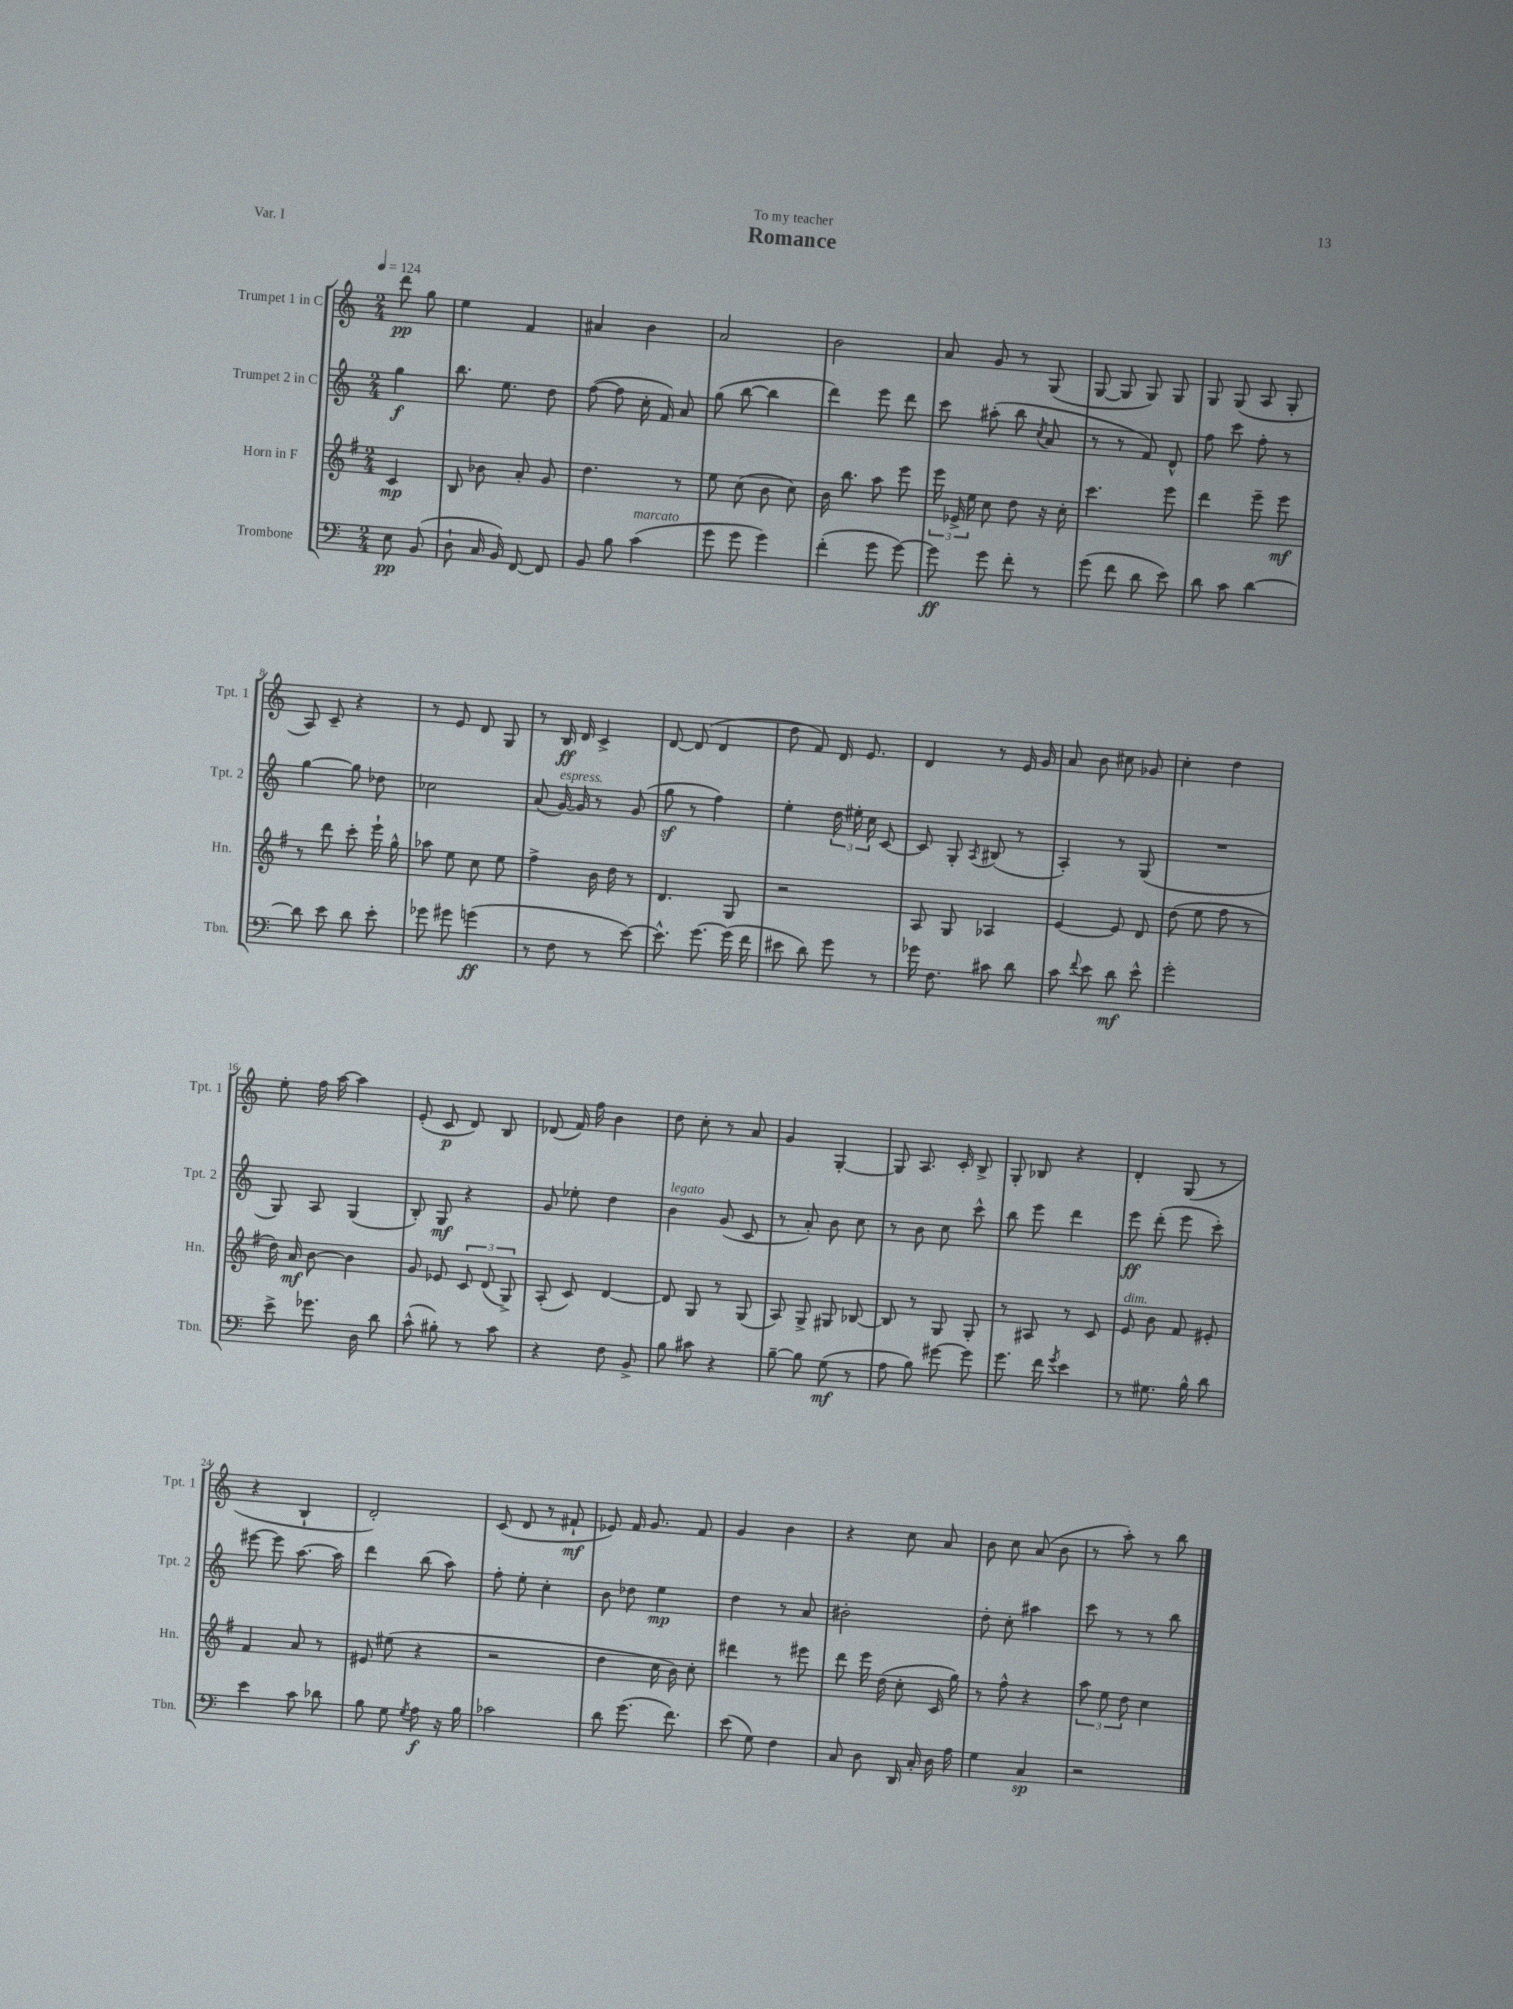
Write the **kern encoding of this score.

**kern	**kern	**kern	**kern
*staff4	*staff3	*staff2	*staff1
*clefF4	*clefG2	*clefG2	*clefG2
*k[]	*k[f#]	*k[]	*k[]
*M2/4	*M2/4	*M2/4	*M2/4
*MM124	*MM124	*MM124	*MM124
8E	4c	4gg	8ddd
(8BB	.	.	8gg
=	=	=	=
8D`	8B	8.bb	4ee
16C	8b-	.	.
16BB)	.	8.ee	.
[8FF	8a'	.	4f
8FF]	8g	8dd	.
=	=	=	=
8BB	4.dd	([8ff	4a#
8B	.	8ff]	.
(4c	.	16cc'	4b
.	.	16f)	.
.	8r	8a	.
=	=	=	=
8g	8ee	(8gg	2a
8g	(8cc	[8bb	.
4g)	8b	4bb]	.
.	8cc)	.	.
=	=	=	=
(4f'	16b	4ddd)	2b
.	8.bb	.	.
8g	8aa	8eee	.
[8g)	8eee	8ddd	.
=	=	=	=
8g]	24eee	8ccc	8a
.	24e-^	.	.
.	24ee	.	.
8g	8cc	(8aa#'	8g
8f'	8dd	8bb	8r
.	.	8qcc	.
8r	16r	8a	(8G
.	16cc'	.	.
=	=	=	=
(8g	4.ccc	8r	[8G
8f	.	8r	8G]
8d	.	8f)	8G)
8e)	8eee	8d^^	8G
=	=	=	=
8d	4ddd	8ff	8G
8c	.	8ccc	(8G
[4d	8eee~	8ff'	8A
.	8eee	8r	8G'
=	=	=	=
8d]	8r	[4gg	8A)
8e	8ddd	.	8c~
8d	8ccc'	8gg]	4r
8e'	16eee`	8dd-	.
.	16gg^^	.	.
=	=	=	=
8g-	8aa-	2cc-	8r
8g#	8ee	.	8e
(4g	8cc	.	8d
.	8ee	.	8G
=	=	=	=
8r	4ff#^	(8a	8r
8F	.	[16g)	16B
.	.	16g]	16d
8r	16b	8r	4c^
.	16dd	.	.
[8e)	8r	(8g	.
=	=	=	=
8.e^^]	4.d	8gg	[8d
.	.	8r	(8d]
[8.g	.	.	.
.	.	4ff)	4d
(16g]	8G	.	.
16f	.	.	.
=	=	=	=
8e#	2r	4ee'	8dd
8d)	.	.	8f)
8g	.	24dd	16d
.	.	24ee#'	.
.	.	.	8.e
.	.	24cc	.
8r	.	[8c	.
=	=	=	=
16g-	8A	8c]	4d
8.F	.	.	.
.	8G	8G'	.
.	.	8qA	.
8c#	4A-	(8B#	8r
8d	.	8r	16e
.	.	.	16g
=	=	=	=
8c	[4e	4A')	8a
8qqf	.	.	.
8e	.	.	8b
8d	8e]	8r	8cc#
8e^^	8d	(8G	8g-
=	=	=	=
2g'	(8dd	2r	4cc'
.	8ee	.	.
.	8ff#	.	4dd
.	8r	.	.
=	=	=	=
8e^	16dd)	8G)	8ee'
.	16a	.	.
8.g-	[8b	8A	16ff
.	.	.	[16aa
.	4b]	(4G	4aa]
16D	.	.	.
8d	.	.	.
=	=	=	=
(8c^^	8g	8B')	(8e'
8B#')	8e-	8G	8c
8r	12c	4r	8d)
.	(12d	.	.
8c	.	.	8B
.	12G^)	.	.
=	=	=	=
4r	(8A'	8g	(8d-
.	8c)	8ee-'	16f)
.	.	.	16ff
8F	[4d	4dd	4b
8BB^	.	.	.
=	=	=	=
8B	8d]	4b	8dd
8c#	8G	.	8cc'
4r	8r	(8g	8r
.	(8G	8c	8a
=	=	=	=
[8B~	8A)	8r	4g
8B]	8G^	8a')	.
(8G	8G#	8b	[4G'
8r	[8B-	8cc	.
=	=	=	=
8A	8B-]	8r	8G]
8B)	8r	8b	8.A
[8g#	8G	8cc	.
.	.	.	16c'
8g#]	8G'	8ccc^^	8B^
=	=	=	=
8.g	8r	8bb	8G'
.	8A#	8eee	8B-
16f	.	.	.
8qg	.	.	.
4e	8r	4ddd	4r
.	8c	.	.
=	=	=	=
8r	8e	8eee	4d'
8.G#	8b	(8ddd'	.
.	8f#	8eee	(8G
16B^^	.	.	.
8d	8e#'	8ccc')	8r
=	=	=	=
4e	4f#	[8eee#	4r
.	.	8eee#]	.
8c	8a	[8.aa	4B`
8d-	8r	.	.
.	.	16aa]	.
=	=	=	=
8B	8e#	4ddd	2d')
8G	(8ee#	.	.
8qG	.	.	.
8A	4r	(8bb	.
16r	.	8aa)	.
16B	.	.	.
=	=	=	=
2c-	2r	8ff'	(8c
.	.	8ee'	8d
.	.	4cc'	8r
.	.	.	8f#`
=	=	=	=
8d	4dd	8b	8e-)
(8.g	.	8dd-	16f
.	.	.	8.g
.	16cc	4ee	.
8.f)	16b)	.	.
.	8cc'	.	8f
=	=	=	=
(8e	4ddd#	4dd	4g
8G)	.	.	.
4F	8r	8r	4b
.	8eee#	8a	.
=	=	=	=
8C	8ddd	2b#'	4r
8D	16eee	.	.
.	(16dd	.	.
16DD	8cc'	.	8cc
16C'	.	.	.
16D	16c	.	8a
16A	16gg)	.	.
=	=	=	=
4G	8r	8dd'	8b
.	8ff#^^	8cc'	8cc
4C	4r	4aa#	(8a
.	.	.	8b
=	=	=	=
2r	12aa	8ccc	8r
.	12ee	.	.
.	.	8r	8aa')
.	12dd	.	.
.	4cc	8r	8r
.	.	8bb	8bb
==	==	==	==
*-	*-	*-	*-
